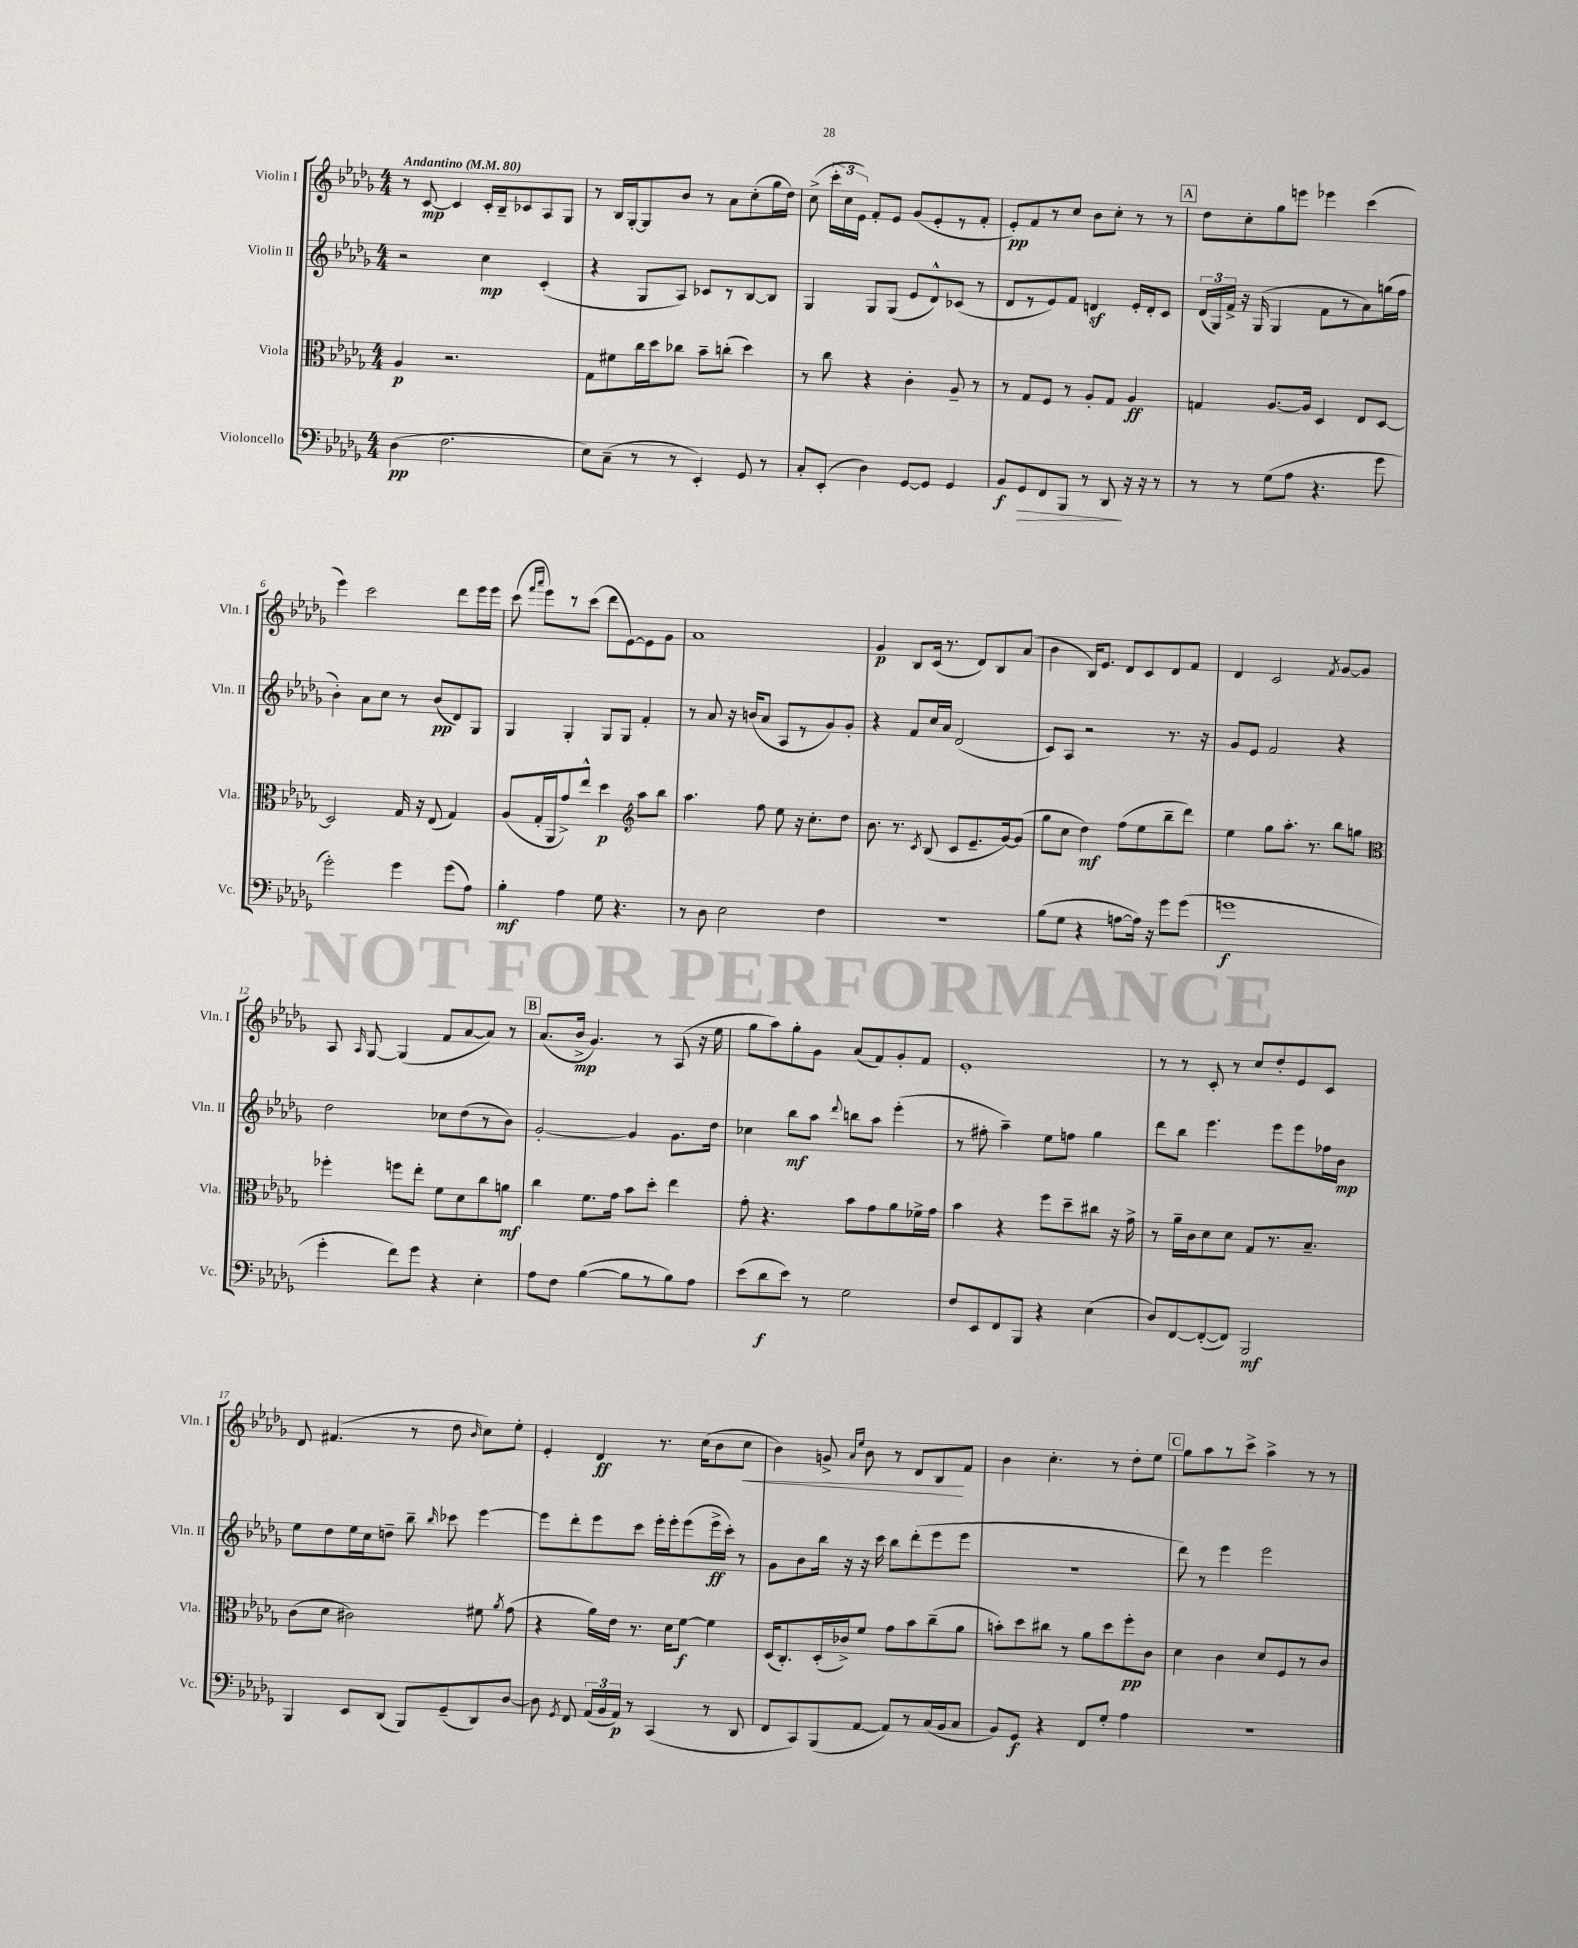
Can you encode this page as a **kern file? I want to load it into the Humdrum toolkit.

**kern	**kern	**kern	**kern
*staff4	*staff3	*staff2	*staff1
*clefF4	*clefC3	*clefG2	*clefG2
*k[b-e-a-d-g-]	*k[b-e-a-d-g-]	*k[b-e-a-d-g-]	*k[b-e-a-d-g-]
*M4/4	*M4/4	*M4/4	*M4/4
*MM80	*MM80	*MM80	*MM80
(4D-	4A-	2r	8r
.	.	.	[8c
2.F	2.r	.	4c]
.	.	4cc	16c'
.	.	.	16B-~
.	.	.	8c-
.	.	(4c'	8A-
.	.	.	8G-
=	=	=	=
8E-)	8G-	4r	8r
(8C~	8f#	.	16B-
.	.	.	[16G-'
8r	16cc	8G-	8G-]
.	16dd-	.	.
8r	8cc-	8A-)	8b-
4EE-')	8b-~	8c-	8r
.	(8cc'	8r	8a-
8GG-	4dd-)	[8B-	(8cc'
8r	.	8B-]	16gg-
.	.	.	16dd-)
=	=	=	=
8C'	8r	4G-	(8cc^
(8EE-'	8cc	.	24ccc'
.	.	.	24cc
.	.	.	24e-)
4D-)	4r	8G-	8f'
.	.	(8G-	8e-
[8GG-	4c'	8e-	(8g-
8GG-]	.	8d-^^)	8e-'
4GG-	8A-~	(8c-	8r
.	8r	8r	8f'
=	=	=	=
8BB-	8r	8d-	8e-')
8GG-	8G-	8r	8f
8FF	8F	8e-)	8r
8BBB-	8r	8f	8cc
8r	8A-'	4d	8b-
8DD-	8G-	.	8cc'
16r	4A-	16e-'	8r
16r	.	16d'	.
8r	.	8c	8r
=	=	=	=
8r	4G	(24d-	8dd-
.	.	24G-)	.
.	.	24f^	.
8r	.	16r	8cc'
.	.	(16G-	.
(8G-	[8.A-	4G-	8gg-
8A-	.	.	8eee
.	16A-]	.	.
4.r	4D-	8f	4eee-
.	.	8r	.
.	8E-	8a-)	(4ccc
8g-	[8D-	(16gg	.
.	.	16ff	.
=	=	=	=
2g-')	2D-]	4b-')	4eee-)
.	.	8a-	2ccc
.	.	8cc	.
4g-	16G-	8r	.
.	16r	.	.
.	(8E-	(8b-	.
(8g-	4G-)	8d-)	8ddd-
8A-)	.	8G-	16eee-
.	.	.	16eee-
=	=	=	=
4B-'	(8A-	4G-	(8ccc
.	.	.	16qqfff
.	.	.	16qqaaa-
.	16G-'	.	8eee-)
.	16AA-	.	.
4A-	8g-^)	4G-'	8r
.	8ee-^^	.	(8ccc
8G-	4dd-	8G-	8ddd-
4.r	.	8G-	[8e-)
*	*clefG2	*	*
.	8aa-	4f'	8e-]
.	8bb-	.	8g-
=	=	=	=
8r	4.aa-	8r	1a-
8D-	.	8a-	.
2E-	.	16r	.
.	.	(16b	.
.	8ff	8a-	.
.	8ee-	8A-	.
.	16r	8r	.
.	8.cc'	.	.
4F	.	8g-)	.
.	8dd-	8g-'	.
=	=	=	=
1r	8.b-	4r	4g-
.	8.r	.	.
.	.	8f	8B-
.	8qc	.	.
.	(8B-	16cc	(16c
.	.	16a-	8.r
.	8c	(2d-	.
.	8.e-~	.	8d-)
.	.	.	8B-
.	[16g-)	.	.
.	(8g-]	.	(8a-
=	=	=	=
(8B-	8gg-	8c)	4b-
8G-	8cc	8A-	.
4r	4dd-)	2r	16B-)
.	.	.	8.e-
[8A	(8ff	.	8d-
16A])	8ee-	.	8c
16r	.	.	.
8g-	8bb-~	8.r	8d-
(8g-	8ddd-)	.	8f
.	.	16r	.
=	=	=	=
1g	4ee-	8g-	4d-
.	.	8e-	.
.	8gg-	2f	2c
.	8.aa-'	.	.
.	8.r	.	.
.	.	.	8qf
.	8bb-	4r	[8g-
.	8gg	.	8g-]
=	=	=	=
*	*clefC3	*	*
4g-'	4ff-'	2dd-	8A-
.	.	.	16qqA-
.	.	.	[8G-
8f)	8ff	.	(4G-]
8g-	8ee-'	.	.
4r	8f	8cc-	8f
.	8d-	(8dd-	[8a-
4E-'	8cc	8r	8a-])
.	8a	8b-)	8r
=	=	=	=
8A-	4cc	[2g-'	(8.a-
8F	.	.	.
.	.	.	16b-^
([4B-	8.f	.	4.g-)
.	16g-	.	.
8B-]	8b-	4g-]	.
8r	8dd-'	.	8r
8B-)	4ee-	8.g-	(8A-
8A-	.	.	16r
.	.	16dd-	16ee-
=	=	=	=
(8e-	8g-'	4cc-	8gg-
8d-	4.r	.	8aa-)
8e-)	.	8bb-	8gg-'
8r	.	8aa-	8g-
.	.	8qqddd-	.
2G-	8b-	8bb	(8a-
.	8g-	8aa-	8f)
.	8a-	(4eee-'	8g-'
.	16f-^	.	8f
.	16g-	.	.
=	=	=	=
8F	4b-	8r	1e-'
8EE-	.	8ff#'	.
8FF	4r	4aa-~)	.
8BBB-	.	.	.
4r	8ff	8ee-	.
.	8dd-~	8ff	.
(4E-	8cc#	4gg-	.
.	16r	.	.
.	16g-^	.	.
=	=	=	=
8D-)	8r	8ddd-	8r
[8FF	16a-~	8bb-	8r
.	16c	.	.
(8FF'_	8d-	4.eee-	8c'
8FF])	8d-	.	8r
2BBB-	8G-	.	8cc
.	8.r	8eee-	8dd-'
.	.	8eee-	8e-
.	8.B-~	.	.
.	.	16ff-	8c
.	.	16b-	.
=	=	=	=
4BBB-	(8c	8ee-	8d-
.	8d-	8dd-	(4.f#
8EE-	2c#)	16ee-	.
.	.	16cc	.
(8DD-	.	8dd~	.
8BBB-)	.	8bb-~	8r
.	.	16qqbb-	.
(8GG-~	.	8ccc-	8dd-
.	.	.	16qqb-
8DD-)	8f#	[4eee-	8cc)
.	8qa-	.	.
[8D-	(8g-	.	8ee-'
=	=	=	=
8D-]	4r	8eee-]	4e-'
8qGG-	.	.	.
8FF	.	8ddd-'	.
(24AA-	16a-)	8eee-	4d-
24BB-	.	.	.
.	16e-	.	.
24AA-)	.	.	.
8r	8.r	8ccc	.
(4CC	.	16eee-'	8.r
.	16d-	16eee-'	.
.	[8f	(8eee-	.
.	.	.	(16cc
8r	4f]	16eee-^	8b-
.	.	16ccc')	.
8DD-	.	8r	8cc
=	=	=	=
8FF	(16D-	8g-	4b-)
.	8.C')	.	.
8CC)	.	8b-	.
(8BBB-	(16D-'	16bb-	8g^
.	16c-^)	16r	.
.	.	.	16qqa-
.	.	.	16qqee-
[8AA-	8f	16r	8b-
.	.	16ccc	.
8AA-])	8g-	8bb-	8r
8r	8b-	(8ddd-'	8d-
(16C	(8cc~	8eee-	8B-
16BB-	.	.	.
8C	8a-	8eee-	8f
=	=	=	=
8BB-)	8b')	1r	4b-
8GG-	8dd-	.	.
4r	8cc#	.	4.cc'
.	8r	.	.
8FF	8a-	.	.
8G-'	8dd-	.	8r
4A-	8ff'	.	8dd-'
.	8c	.	8ee-
=	=	=	=
1r	4d-	8ddd-)	8gg-
.	.	8r	8aa-
.	4c	4eee-	8r
.	.	.	8ccc^
.	8d-	2eee-	4aa-^
.	8F	.	.
.	8r	.	8r
.	8c	.	8r
==	==	==	==
*-	*-	*-	*-
